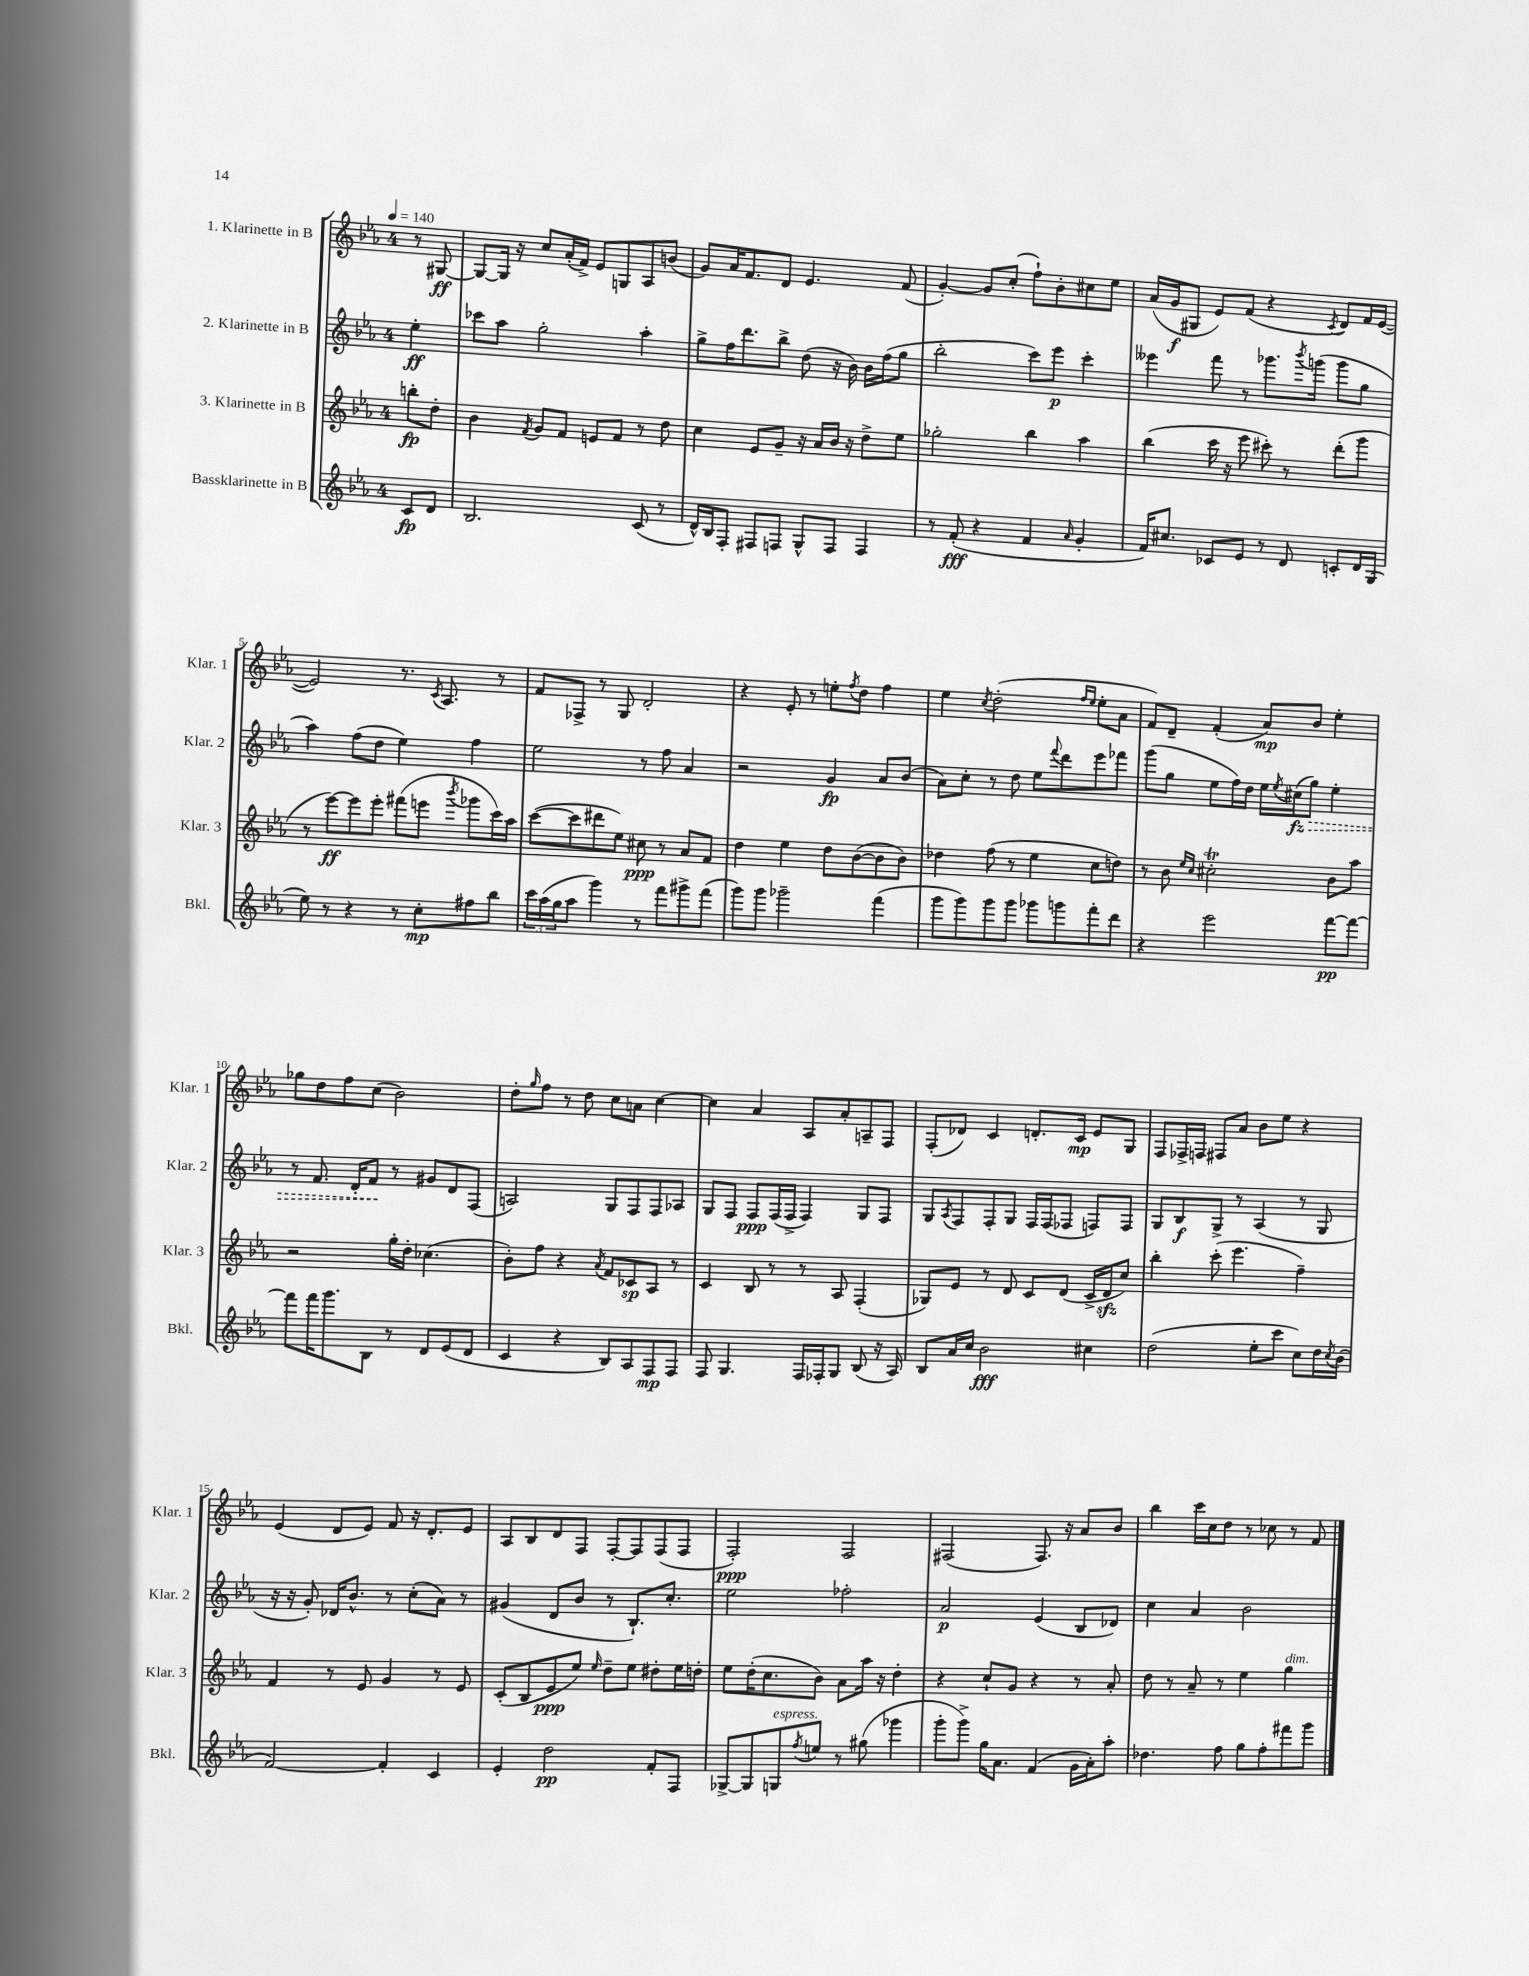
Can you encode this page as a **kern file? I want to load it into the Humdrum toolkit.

**kern	**dynam	**kern	**dynam	**kern	**dynam	**kern	**dynam
*part4	*part4	*part3	*part3	*part2	*part2	*part1	*part1
*staff4	*staff4	*staff3	*staff3	*staff2	*staff2	*staff1	*staff1
*I"Bassklarinette in B	*	*I"3. Klarinette in B	*	*I"2. Klarinette in B	*	*I"1. Klarinette in B	*
*I'Bkl.	*	*I'Klar. 3	*	*I'Klar. 2	*	*I'Klar. 1	*
*clefG2	*	*clefG2	*	*clefG2	*	*clefG2	*
*k[b-e-a-]	*	*k[b-e-a-]	*	*k[b-e-a-]	*	*k[b-e-a-]	*
*M4/4	*	*M4/4	*	*M4/4	*	*M4/4	*
*MM140	*	*MM140	*	*MM140	*	*MM140	*
=	=	=	=	=	=	=	=
8c/L	fp	8bbn'\L	fp	4ee-'\	ff	8r	.
8d/J	.	8dd'\J	.	.	.	[8G#X/	ff
=1	=1	=1	=1	=1	=1	=1	=1
2.B-/	.	4b-\	.	8ccc-X\L	.	8G#/L_	.
.	.	.	.	8aa-\J	.	16G#/Jk]	.
.	.	.	.	.	.	16r	.
.	.	8qf/	.	.	.	.	.
.	.	8g/L	.	2gg'\	.	8cc/L	.
.	.	8f/J	.	.	.	(16a-'/L	.
.	.	.	.	.	.	16f^/JJ)	.
.	.	8en/L	.	.	.	8e-/L	.
.	.	8f/J	.	.	.	8Gn/	.
(8c/	.	8r	.	4aa-'\	.	8A-/	.
8r	.	8dd\	.	.	.	(8bn/J	.
=2	=2	=2	=2	=2	=2	=2	=2
16d^^/LL)	.	4cc\	.	8gg^\L	.	8g/L)	.
16B-/J	.	.	.	.	.	.	.
8F'/J	.	.	.	16ff\K	.	16a-/K	.
.	.	.	.	8.ddd\	.	8.f/	.
8F#X/L	.	8e-/L	.	.	.	.	.
8Fn/J	.	8g~/J	.	8bb-^\J	.	8d/J	.
8G^^/L	.	16r	.	(8dd\	.	4.e-/	.
.	.	16a-/LL	.	.	.	.	.
8F/J	.	16b-/JJ	.	16r	.	.	.
.	.	16r	.	16b-\)	.	.	.
4F/	.	8dd^\L	.	16b-\LL	.	.	.
.	.	.	.	(16ff\J	.	.	.
.	.	8ee-\J	.	8gg\J	.	(8f/	.
=3	=3	=3	=3	=3	=3	=3	=3
8r	.	2gg-X'\	.	2bb-'\	.	[4g'/)	.
(8f'/	fff	.	.	.	.	.	.
4r	.	.	.	.	.	8g/L]	.
.	.	.	.	.	.	(8cc'/J	.
4f/	.	4bb-\	.	8ccc\L)	.	8ff`\L)	.
.	.	.	.	8eee-\J	p	8b-'\	.
16qqa-/	.	.	.	.	.	.	.
4g'/	.	4aa-\	.	4ccc'\	.	8cc#X\	.
.	.	.	.	.	.	8ee-\J	.
=4	=4	=4	=4	=4	=4	=4	=4
16f/KL)	.	(4bb-\	.	4eee--X\	.	(16a-/LL	.
8.cc#X/J	.	.	.	.	.	16g/J	f
.	.	.	.	.	.	8G#X/J	.
8c-X/L	.	16ccc\	.	8fff\	.	8e-/L)	.
.	.	16r	.	.	.	.	.
8e-/J	.	8eee-\	.	8r	.	(8f/J	.
8r	.	8ccc#X'\)	.	8.ggg-X\L	.	4r	.
8d/	.	8r	.	.	.	.	.
.	.	.	.	8qbbb-/	.	.	.
.	.	.	.	(16gggn\Jk	.	.	.
.	.	.	.	.	.	8qc/	.
8cn'/L	.	(8ddd'\L	.	8ggg\L	.	8d/L)	.
16d/L	.	8ggg\J	.	8gg\J	.	16f/L	.
(16G/JJ	.	.	.	.	.	([16e-/JJ	.
!!LO:LB:g=z
=5	=5	=5	=5	=5	=5	=5	=5
8ee-\)	.	8r	.	4aa-\)	.	2e-/])	.
8r	.	[8eee-\L)	ff	.	.	.	.
4r	.	8eee-\]	.	(8ff\L	.	.	.
.	.	8eee-'\J	.	8dd\J	.	.	.
8r	.	(8fff#X\L	.	4ee-\)	.	8.r	.
8cc'\L	mp	8eeen\J	.	.	.	.	.
.	.	.	.	.	.	8qc/	.
.	.	.	.	.	.	8.A-/	.
.	.	8qbbb-/	.	.	.	.	.
8ff#X\	.	8ggg-X\L	.	4ff\	.	.	.
8bb-\J	.	16ccc\L)	.	.	.	8r	.
.	.	16aa-\JJ	.	.	.	.	.
=6	=6	=6	=6	=6	=6	=6	=6
24ccc\LL	.	([8ccc\L	.	2ee-\	.	8f/L	.
(24aa-\	.	.	.	.	.	.	.
24gg\J	.	.	.	.	.	.	.
8aa-\J	.	8ccc\]	.	.	.	8F-X^/J	.
4ggg\)	.	8ddd#X\	.	.	.	8r	.
.	.	8ee-\J)	.	.	.	8G/	.
8r	.	8cc#X\	ppp	8r	.	2d'/	.
8fff\L	.	8r	.	8ff\	.	.	.
8ggg#X^\	.	8a-/L	.	4a-/	.	.	.
(8fff\J	.	8f/J	.	.	.	.	.
=7	=7	=7	=7	=7	=7	=7	=7
8ggg\L)	.	4dd\	.	2r	.	4r	.
8ggg\J	.	.	.	.	.	.	.
2ggg-X~\	.	4ee-\	.	.	.	8e-'/	.
.	.	.	.	.	.	8r	.
.	.	8dd\L	.	4g/	fp	8een'\L	.
.	.	.	.	.	.	8qff/	.
.	.	([8b-\	.	.	.	8dd\J	.
(4fff\	.	8b-\]	.	8a-/L	.	4ff\	.
.	.	8b-\J)	.	(8b-/J	.	.	.
=8	=8	=8	=8	=8	=8	=8	=8
8ggg\L	.	4dd-X\	.	8a-\L)	.	4ee-\	.
8ggg\)	.	.	.	8cc'\J	.	.	.
.	.	.	.	.	.	8qcc/	.
8ggg\	.	(8ff\	.	8r	.	(2dd'\	.
8ggg\J	.	8r	.	8dd\	.	.	.
8ggg-X\L	.	4ee-\	.	8ee-\L	.	.	.
.	.	.	.	8qqfff/	.	.	.
8gggn\	.	.	.	8ddd\	.	.	.
.	.	.	.	.	.	16qqff/LL	.
.	.	.	.	.	.	16qqee-/JJ	.
8fff'\	.	8cc\L	.	8eee-\	.	8ee-'\L	.
8ddd\J	.	8ddn\J)	.	8fff-X\J	.	8a-\J	.
=9	=9	=9	=9	=9	=9	=9	=9
4r	.	8r	.	(8ggg\L	.	8f/L)	.
.	.	8b-\	.	8gg\J	.	8d~/J	.
.	.	16qqee-/LL	.	.	.	.	.
.	.	16qqcc/JJ	.	.	.	.	.
2eee-\	.	2cc#Xt'\	.	8ee-\L	.	(4f'/	.
.	.	.	.	16ff\L)	.	.	.
.	.	.	.	16dd\JJ	.	.	.
.	.	.	.	16ee-\LL	.	8a-/L)	mp
.	.	.	.	8qee-/	.	.	.
.	.	.	.	(16cc#X\J	fz	.	.
!	!	!	!	!	!LO:HP:b	!	!
.	.	.	.	8gg\J)	>	8b-/J	.
[8fff\L	pp	8b-\L	.	4ee-'\	.	4ee-'\	.
8fff\J_	.	8aa-\J	.	.	.	.	.
!!LO:LB:g=z
=10	=10	=10	=10	=10	=10	=10	=10
8fff\L]	.	2r	.	8r	.	8gg-X\L	.
16fff\K	.	.	.	8.f/	.	8dd\	.
8.ggg\	.	.	.	.	.	.	.
.	.	.	.	.	.	8ff\	.
.	.	.	.	16d'/KL	.	.	.
8B-\J	.	.	.	8f/J	.	(8cc\J	.
8r	.	16gg'\LL	.	8r	]	2b-\)	.
.	.	16dd'\JJ	.	.	.	.	.
8d/L	.	(4.cc-X\	.	8g#X/L	.	.	.
(8e-/	.	.	.	8d/	.	.	.
8d/J	.	.	.	(8F/J	.	.	.
=11	=11	=11	=11	=11	=11	=11	=11
4c/	.	8b-'\L)	.	2An/)	.	8dd'\L	.
.	.	.	.	.	.	16qqgg/	.
.	.	8ff\J	.	.	.	8ff\J	.
4r	.	4r	.	.	.	8r	.
.	.	.	.	.	.	8dd\	.
.	.	8qa-/	.	.	.	.	.
8B-/L)	.	8f/L	.	8G/L	.	8cc\L	.
8A-/	.	8c-X/	sp	8F/	.	8an\J	.
8F/	mp	8A-/J	.	8F/	.	[4cc\	.
8F/J	.	8r	.	8A-X/J	.	.	.
=12	=12	=12	=12	=12	=12	=12	=12
8F/	.	4c/	.	8G/L	.	4cc\]	.
4.G/	.	.	.	8F/J	.	.	.
.	.	8B-/	.	8F/L	ppp	4a-/	.
.	.	8r	.	(16F/L	.	.	.
.	.	.	.	16F^/JJ	.	.	.
16F/LL	.	8r	.	4F/)	.	8A-/L	.
16F-X'/J	.	.	.	.	.	.	.
8G/J	.	8A-/	.	.	.	8a-'/	.
(8B-/	.	(4F'/	.	8G/L	.	8An~/	.
16r	.	.	.	8F/J	.	8F/J	.
16A-/)	.	.	.	.	.	.	.
=13	=13	=13	=13	=13	=13	=13	=13
8B-/L	.	8G-X/L)	.	8G/L	.	(8F'/L	.
.	.	.	.	8qA-/	.	.	.
16a-/L	.	8e-/J	.	8F/	.	8d-X/J)	.
16cc/JJ	.	.	.	.	.	.	.
2b-\	fff	8r	.	8F'/	.	4c/	.
.	.	8d/	.	8G/J	.	.	.
.	.	8c/L	.	16F/LL	.	8.dn'/L	.
.	.	.	.	(16F/J	.	.	.
.	.	(8d/J	.	8F-X/J	.	.	.
.	.	.	.	.	.	16c/Jk	mp
4cc#X\	.	16c^/LL	.	8Fn/L)	.	8e-/L	.
.	.	16dzz/J	.	.	.	.	.
.	.	8cc/J)	.	8F/J	.	8G/J	.
=14	=14	=14	=14	=14	=14	=14	=14
(2dd\	.	4bb-'\	.	8G/L	.	8F/L	.
.	.	.	.	8B-/	f	16F-X^/L	.
.	.	.	.	.	.	16Fn/JJ	.
.	.	(8ccc'\	.	8G^/J	.	8F#X/L	.
.	.	4.eee-\	.	8r	.	8a-/J	.
8ee-'\L	.	.	.	(4A-/	.	8b-\L	.
8ccc\J	.	.	.	.	.	8ee-\J	.
8cc\L)	.	4ff~\)	.	8r	.	4r	.
16dd\L	.	.	.	8G/	.	.	.
8qcc/	.	.	.	.	.	.	.
(16b-\JJ	.	.	.	.	.	.	.
!!LO:LB:g=z
=15	=15	=15	=15	=15	=15	=15	=15
[2f/)	.	4f/	.	16r	.	(4e-/	.
.	.	.	.	16r	.	.	.
.	.	.	.	8g'/)	.	.	.
.	.	8r	.	16d-X/KL	.	8d/L	.
.	.	.	.	8.b-^^/J	.	.	.
.	.	8e-/	.	.	.	8e-/J)	.
4f'/]	.	4g/	.	8r	.	8f/	.
.	.	.	.	(8cc'\L	.	16r	.
.	.	.	.	.	.	8.d'/L	.
4c/	.	8r	.	8a-\J)	.	.	.
.	.	8e-/	.	8r	.	8e-/J	.
=16	=16	=16	=16	=16	=16	=16	=16
4e-'/	.	(8c'/L	.	(4g#X/	.	8A-/L	.
.	.	8B-/	.	.	.	8B-/	.
2dd\	pp	8e-/	ppp	8d/L	.	8d/	.
.	.	8ee-/J)	.	8b-/J	.	8F/J	.
.	.	16qqee-/	.	.	.	.	.
.	.	8dd~\L	.	8r	.	[8F'/L	.
.	.	8ee-\J	.	8.B-`/L)	.	8F/]	.
8f'/L	.	8dd#X'\L	.	.	.	(8F/	.
.	.	.	.	8.cc'/J	.	.	.
8F/J	.	16ee-\L	.	.	.	8F/J	.
.	.	16ddn'\JJ	.	.	.	.	.
=17	=17	=17	=17	=17	=17	=17	=17
[8G-X^/L	.	8ee-\L	.	2ee-\	.	2F'/)	ppp
8G-/]	.	(16dd'\K	.	.	.	.	.
.	.	8.cc\	.	.	.	.	.
!LO:TX:a:i:t=espress.	!	!	!	!	!	!	!
8Gn/	.	.	.	.	.	.	.
8qff/	.	.	.	.	.	.	.
8een/J	.	8b-\J)	.	.	.	.	.
8r	.	8a-\L	.	2ff-X'\	.	2F/	.
(8gg#X\	.	16aa-\Jk	.	.	.	.	.
.	.	16r	.	.	.	.	.
4ggg-X\	.	4dd'\	.	.	.	.	.
=18	=18	=18	=18	=18	=18	=18	=18
8ggg'\L	.	4r	.	2a-/	p	(2F#X/	.
8ggg^\J)	.	.	.	.	.	.	.
16gg\KL	.	8cc`/L	.	.	.	.	.
8.a-\J	.	.	.	.	.	.	.
.	.	8g/J	.	.	.	.	.
(4f/	.	4r	.	(4e-/	.	8.F#/)	.
.	.	.	.	.	.	16r	.
16g\LL	.	8r	.	8B-/L	.	8a-/L	.
16a-'\J)	.	.	.	.	.	.	.
8aa-'\J	.	8a-'/	.	8d-X/J)	.	8b-/J	.
=19	=19	=19	=19	=19	=19	=19	=19
4.dd-X\	.	8dd\	.	4cc\	.	4bb-\	.
.	.	8r	.	.	.	.	.
.	.	8a-~/	.	4a-/	.	16ccc\LL	.
.	.	.	.	.	.	16cc\J	.
8ff\	.	8r	.	.	.	8dd\J	.
8gg\L	.	4ee-\	.	2b-\	.	8r	.
8ff'\	.	.	.	.	.	8cc-X\	.
!	!	!LO:TX:a:i:t=dim.	!	!	!	!	!
8fff#X\	.	4gg\	.	.	.	8r	.
8ggg\J	.	.	.	.	.	8f/	.
==	==	==	==	==	==	==	==
*-	*-	*-	*-	*-	*-	*-	*-
